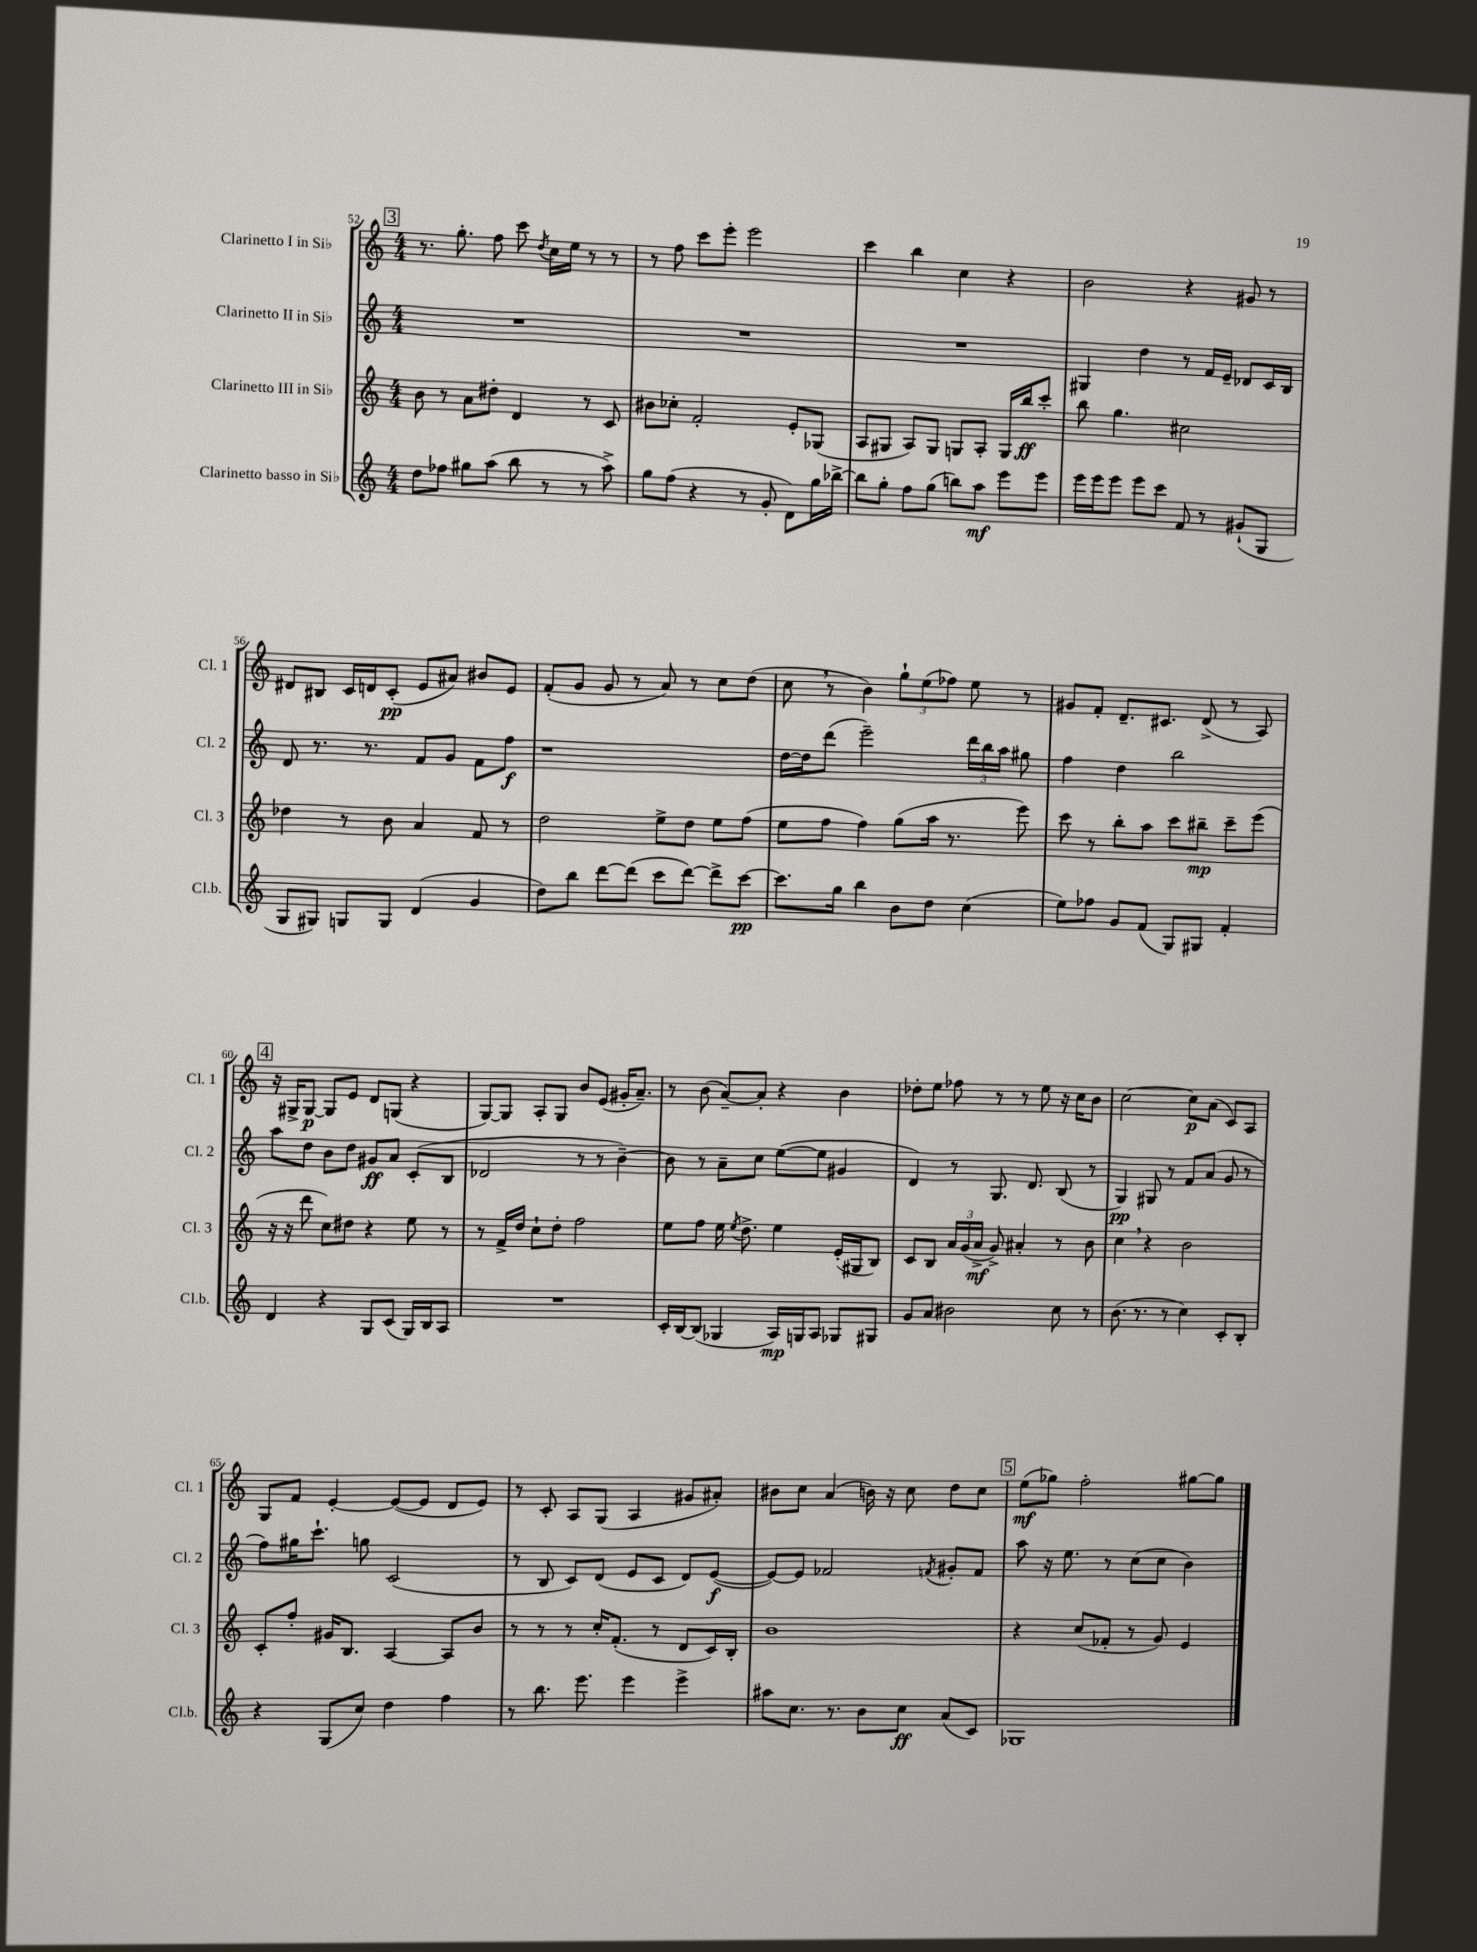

**kern	**dynam	**kern	**dynam	**kern	**dynam	**kern	**dynam
*part4	*part4	*part3	*part3	*part2	*part2	*part1	*part1
*staff4	*staff4	*staff3	*staff3	*staff2	*staff2	*staff1	*staff1
*I"Clarinetto basso in Si♭	*	*I"Clarinetto III in Si♭	*	*I"Clarinetto II in Si♭	*	*I"Clarinetto I in Si♭	*
*I'Cl.b.	*	*I'Cl. 3	*	*I'Cl. 2	*	*I'Cl. 1	*
*clefG2	*	*clefG2	*	*clefG2	*	*clefG2	*
*k[]	*	*k[]	*	*k[]	*	*k[]	*
*M4/4	*	*M4/4	*	*M4/4	*	*M4/4	*
!!LO:REH:place=s1:t=3
=52	=52	=52	=52	=52	=52	=52	=52
8dd\L	.	8b\	.	1r	.	8.r	.
8ff-X\J	.	8r	.	.	.	.	.
.	.	.	.	.	.	8.gg'\	.
8gg#X\L	.	8a\L	.	.	.	.	.
(8aa\J	.	8dd#X'\J	.	.	.	8ff\	.
8bb\	.	4d/	.	.	.	8ccc\	.
.	.	.	.	.	.	8qdd/	.
8r	.	.	.	.	.	16cc\LL	.
.	.	.	.	.	.	16ee\JJ	.
8r	.	8r	.	.	.	8r	.
8aa^\)	.	8c/	.	.	.	8r	.
=53	=53	=53	=53	=53	=53	=53	=53
8gg\L	.	8b#X\L	.	1r	.	8r	.
(8ff\J	.	8cc-X'\J	.	.	.	8ff\	.
4r	.	2f'/	.	.	.	8ccc\L	.
.	.	.	.	.	.	8eee'\J	.
8r	.	.	.	.	.	2eee\	.
8g'/	.	.	.	.	.	.	.
8d\L)	.	8e'/L	.	.	.	.	.
16gg\L	.	(8G-X/J	.	.	.	.	.
[16bb-X^\JJ	.	.	.	.	.	.	.
=54	=54	=54	=54	=54	=54	=54	=54
8bb-\L]	.	8A/L	.	1r	.	4ccc\	.
8gg'\J	.	8G#X/J	.	.	.	.	.
8ff\L	.	8A/L)	.	.	.	4bb\	.
(8gg\J	.	8G#/J	.	.	.	.	.
8bbn\L)	.	8Gn/L	.	.	.	4cc\	.
8aa\J	mf	8A'/J	.	.	.	.	.
8eee\L	.	16G/LL	.	.	.	4r	.
.	.	16bb/J	ff	.	.	.	.
8eee\J	.	8ccc'/J	.	.	.	.	.
=55	=55	=55	=55	=55	=55	=55	=55
16eee\LL	.	8bb\	.	4G#X/	.	2b\	.
16eee\J	.	.	.	.	.	.	.
8eee\J	.	4.gg\	.	.	.	.	.
8eee\L	.	.	.	4dd\	.	.	.
8ccc\J	.	.	.	.	.	.	.
8f/	.	2cc#X\	.	8r	.	4r	.
8r	.	.	.	16f/LL	.	.	.
.	.	.	.	16e~/JJ	.	.	.
(8g#X`/L	.	.	.	8d-X/L	.	8g#X/	.
8G/J	.	.	.	16c/L	.	8r	.
.	.	.	.	16B/JJ	.	.	.
!!LO:LB:g=z
=56	=56	=56	=56	=56	=56	=56	=56
8G/L	.	4dd-X\	.	8d/	.	8d#X/L	.
8G#X/J)	.	.	.	8.r	.	8B#X/J	.
8Gn/L	.	8r	.	.	.	16c/LL	.
.	.	.	.	8.r	.	16dn/J	.
8G/J	.	8b\	.	.	.	(8c'/J	pp
(4d/	.	4a/	.	8f/L	.	8e/L	.
.	.	.	.	8g/J	.	8a#X/J)	.
4g/	.	8f/	.	8f\L	.	8b#X/L	.
.	.	8r	.	8ff\J	f	8e/J	.
=57	=57	=57	=57	=57	=57	=57	=57
8dd\L)	.	2dd\	.	1r	.	(8f'/L	.
8bb\J	.	.	.	.	.	8g/J	.
[8ddd\L	.	.	.	.	.	8g/	.
(8ddd\J]	.	.	.	.	.	8r	.
8ccc\L	.	8ee^\L	.	.	.	8a/)	.
[8ddd\J)	.	8dd\J	.	.	.	8r	.
8ddd^\L]	.	8ee\L	.	.	.	8cc\L	.
[8ccc\J	pp	(8ff\J	.	.	.	(8dd\J	.
=58	=58	=58	=58	=58	=58	=58	=58
8.ccc\L]	.	8ee\L	.	[16dd\LL	.	8cc,\	.
.	.	.	.	16dd\J]	.	.	.
.	.	8ff\J	.	(8ddd\J	.	8r	.
16gg\Jk	.	.	.	.	.	.	.
4bb\	.	4ff\)	.	2eee~\)	.	4b\)	.
8b\L	.	(8gg\L	.	.	.	12gg`\L	.
.	.	.	.	.	.	(12ee\	.
8dd\J	.	16aa\Jk	.	.	.	.	.
.	.	.	.	.	.	12ff-X\J)	.
.	.	8.r	.	.	.	.	.
(4cc\	.	.	.	24ddd\LL	.	8ee\	.
.	.	.	.	24bb\	.	.	.
.	.	.	.	24aa\JJ	.	.	.
.	.	8eee\)	.	8gg#X\	.	8r	.
=59	=59	=59	=59	=59	=59	=59	=59
8ee\L)	.	8ccc\	.	4ff\	.	8g#X/L	.
8ff-X\J	.	8r	.	.	.	8f'/J	.
8g/L	.	8bb'\L	.	4dd\	.	8.d~/L	.
(8f/J	.	8aa\J	.	.	.	.	.
.	.	.	.	.	.	8.c#X/J	.
8G/L)	.	8ccc\L	.	2bb\	.	.	.
8G#X/J	.	8bb#X~\J	mp	.	.	(8d^/	.
4f'/	.	8ccc~\L	.	.	.	8r	.
.	.	(8eee\J	.	.	.	8A/)	.
!!LO:LB:g=z
!!LO:REH:place=s1:t=4
=60	=60	=60	=60	=60	=60	=60	=60
4d/	.	16r	.	8aa\L	.	16r	.
.	.	16r	.	.	.	16G#X^/KL	.
.	.	8ddd\	.	8dd\J	.	[8G#/J	p
4r	.	8cc\L)	.	8b\L	.	8G#/L]	.
.	.	8dd#X\J	.	8dd\J	.	8e/J	.
8G/L	.	4r	.	8g#X/L	ff	8d/L	.
(8c/J	.	.	.	8a/J	.	(8Gn/J	.
16G/LL)	.	8ee\	.	(8c'/L	.	4r	.
16B/J	.	.	.	.	.	.	.
8A/J	.	8r	.	8B/J	.	.	.
=61	=61	=61	=61	=61	=61	=61	=61
1r	.	8r	.	2d-X/	.	[8G/L)	.
.	.	16f^/LL	.	.	.	8G/J]	.
.	.	16dd/JJ	.	.	.	.	.
.	.	8cc`\L	.	.	.	8A'/L	.
.	.	8dd'\J	.	.	.	8G/J	.
.	.	2ff\	.	8r	.	8b/L	.
.	.	.	.	8r	.	(8e/J	.
.	.	.	.	[4b~\)	.	16g#X'/KL	.
.	.	.	.	.	.	8.a~/J)	.
=62	=62	=62	=62	=62	=62	=62	=62
16c'/LL	.	8ee\L	.	8b\]	.	8r	.
[16B/J	.	.	.	.	.	.	.
(8B/J]	.	8ff\J	.	8r	.	(8b\	.
4G-X/	.	16ee\	.	8a~\L	.	[8a~/L)	.
.	.	8qee/	.	.	.	.	.
.	.	8.dd^\	.	.	.	.	.
.	.	.	.	8cc\J	.	8a'/J]	.
16A/LL)	mp	4ee\	.	([8ee\L	.	4r	.
16Gn/J	.	.	.	.	.	.	.
8A/J	.	.	.	8ee\J]	.	.	.
8G-X/L	.	(16e'/LL	.	4g#X/	.	4b\	.
.	.	16G#X/J	.	.	.	.	.
8G#X/J	.	8B/J)	.	.	.	.	.
=63	=63	=63	=63	=63	=63	=63	=63
8g/L	.	8c/L	.	4d/)	.	8dd-X'\L	.
8a/J	.	8B/J	.	.	.	8ee\J	.
2b#X\	.	24a/LL	.	8r	.	8ff-X\	.
.	.	(24g/	.	.	.	.	.
.	.	24a^/JJ	mf	.	.	.	.
.	.	8g^/)	.	8.G/	.	8r	.
.	.	4a#X'/	.	.	.	8r	.
.	.	.	.	8.d/	.	.	.
.	.	.	.	.	.	8ee\	.
8cc\	.	8r	.	(8B/	.	16r	.
.	.	.	.	.	.	16cc\KL	.
8r	.	8b\	.	8r	.	8b\J	.
=64	=64	=64	=64	=64	=64	=64	=64
(8.b\	.	4cc,\	.	4G/)	pp	[2cc\	.
8.r	.	.	.	.	.	.	.
.	.	4r	.	8G#X/	.	.	.
8r	.	.	.	8r	.	.	.
4cc\)	.	2b\	.	8f/L	.	8cc\L]	p
.	.	.	.	(8a/J	.	(8a\J	.
8c'/L	.	.	.	8g/	.	8c/L)	.
8B'/J	.	.	.	8r	.	8A/J	.
!!LO:LB:g=z
=65	=65	=65	=65	=65	=65	=65	=65
4r	.	8c'/L	.	8ff\L)	.	8G/L	.
.	.	8ff'/J	.	16gg#X\K	.	8f/J	.
.	.	.	.	8.ccc`\J	.	.	.
(8G/L	.	16g#X/KL	.	.	.	[4e'/	.
.	.	8.B/J	.	.	.	.	.
8cc/J)	.	.	.	8ggn\	.	.	.
4dd\	.	[4A/	.	(2c/	.	(8e/L_	.
.	.	.	.	.	.	8e/J]	.
4ff\	.	8A/L]	.	.	.	8d/L	.
.	.	8b/J	.	.	.	8e/J)	.
=66	=66	=66	=66	=66	=66	=66	=66
8r	.	8r	.	8r	.	8r	.
8.bb\	.	8r	.	8B/	.	8c'/	.
.	.	8r	.	8c/L)	.	8A/L	.
8.eee\	.	.	.	.	.	.	.
.	.	16cc'/KL	.	(8d/J	.	(8G/J	.
.	.	(8.f'/J	.	.	.	.	.
4eee\	.	.	.	8e/L	.	4A/	.
.	.	8r	.	8c/J	.	.	.
4eee^\	.	8d/L	.	8d/L)	.	8g#X/L	.
.	.	16c/L)	.	([8e/J	f	8a#X'/J)	.
.	.	16B'/JJ	.	.	.	.	.
=67	=67	=67	=67	=67	=67	=67	=67
8aa#X\L	.	1b	.	8e/L_)	.	8b#X\L	.
8.cc\J	.	.	.	8e/J]	.	8cc\J	.
.	.	.	.	2f-X/	.	(4a/	.
8.r	.	.	.	.	.	.	.
8b\L	.	.	.	.	.	16bn\)	.
.	.	.	.	.	.	16r	.
8cc\J	ff	.	.	.	.	8cc\	.
.	.	.	.	8qfn/	.	.	.
(8a/L	.	.	.	8g#X'/L	.	8dd\L	.
8c/J)	.	.	.	8f/J	.	8cc\J	.
!!LO:REH:place=s1:t=5
=68	=68	=68	=68	=68	=68	=68	=68
1G-X	.	4r	.	8aa\	.	(8ee\L	mf
.	.	.	.	16r	.	8gg-X\J)	.
.	.	.	.	8.ee\	.	.	.
.	.	(8cc/L	.	.	.	2ff'\	.
.	.	8f-X'/J	.	8r	.	.	.
.	.	8r	.	(8cc\L	.	.	.
.	.	8g/)	.	8cc\J	.	.	.
.	.	4e/	.	4b\)	.	[8gg#X\L	.
.	.	.	.	.	.	8gg#\J]	.
==	==	==	==	==	==	==	==
*-	*-	*-	*-	*-	*-	*-	*-
